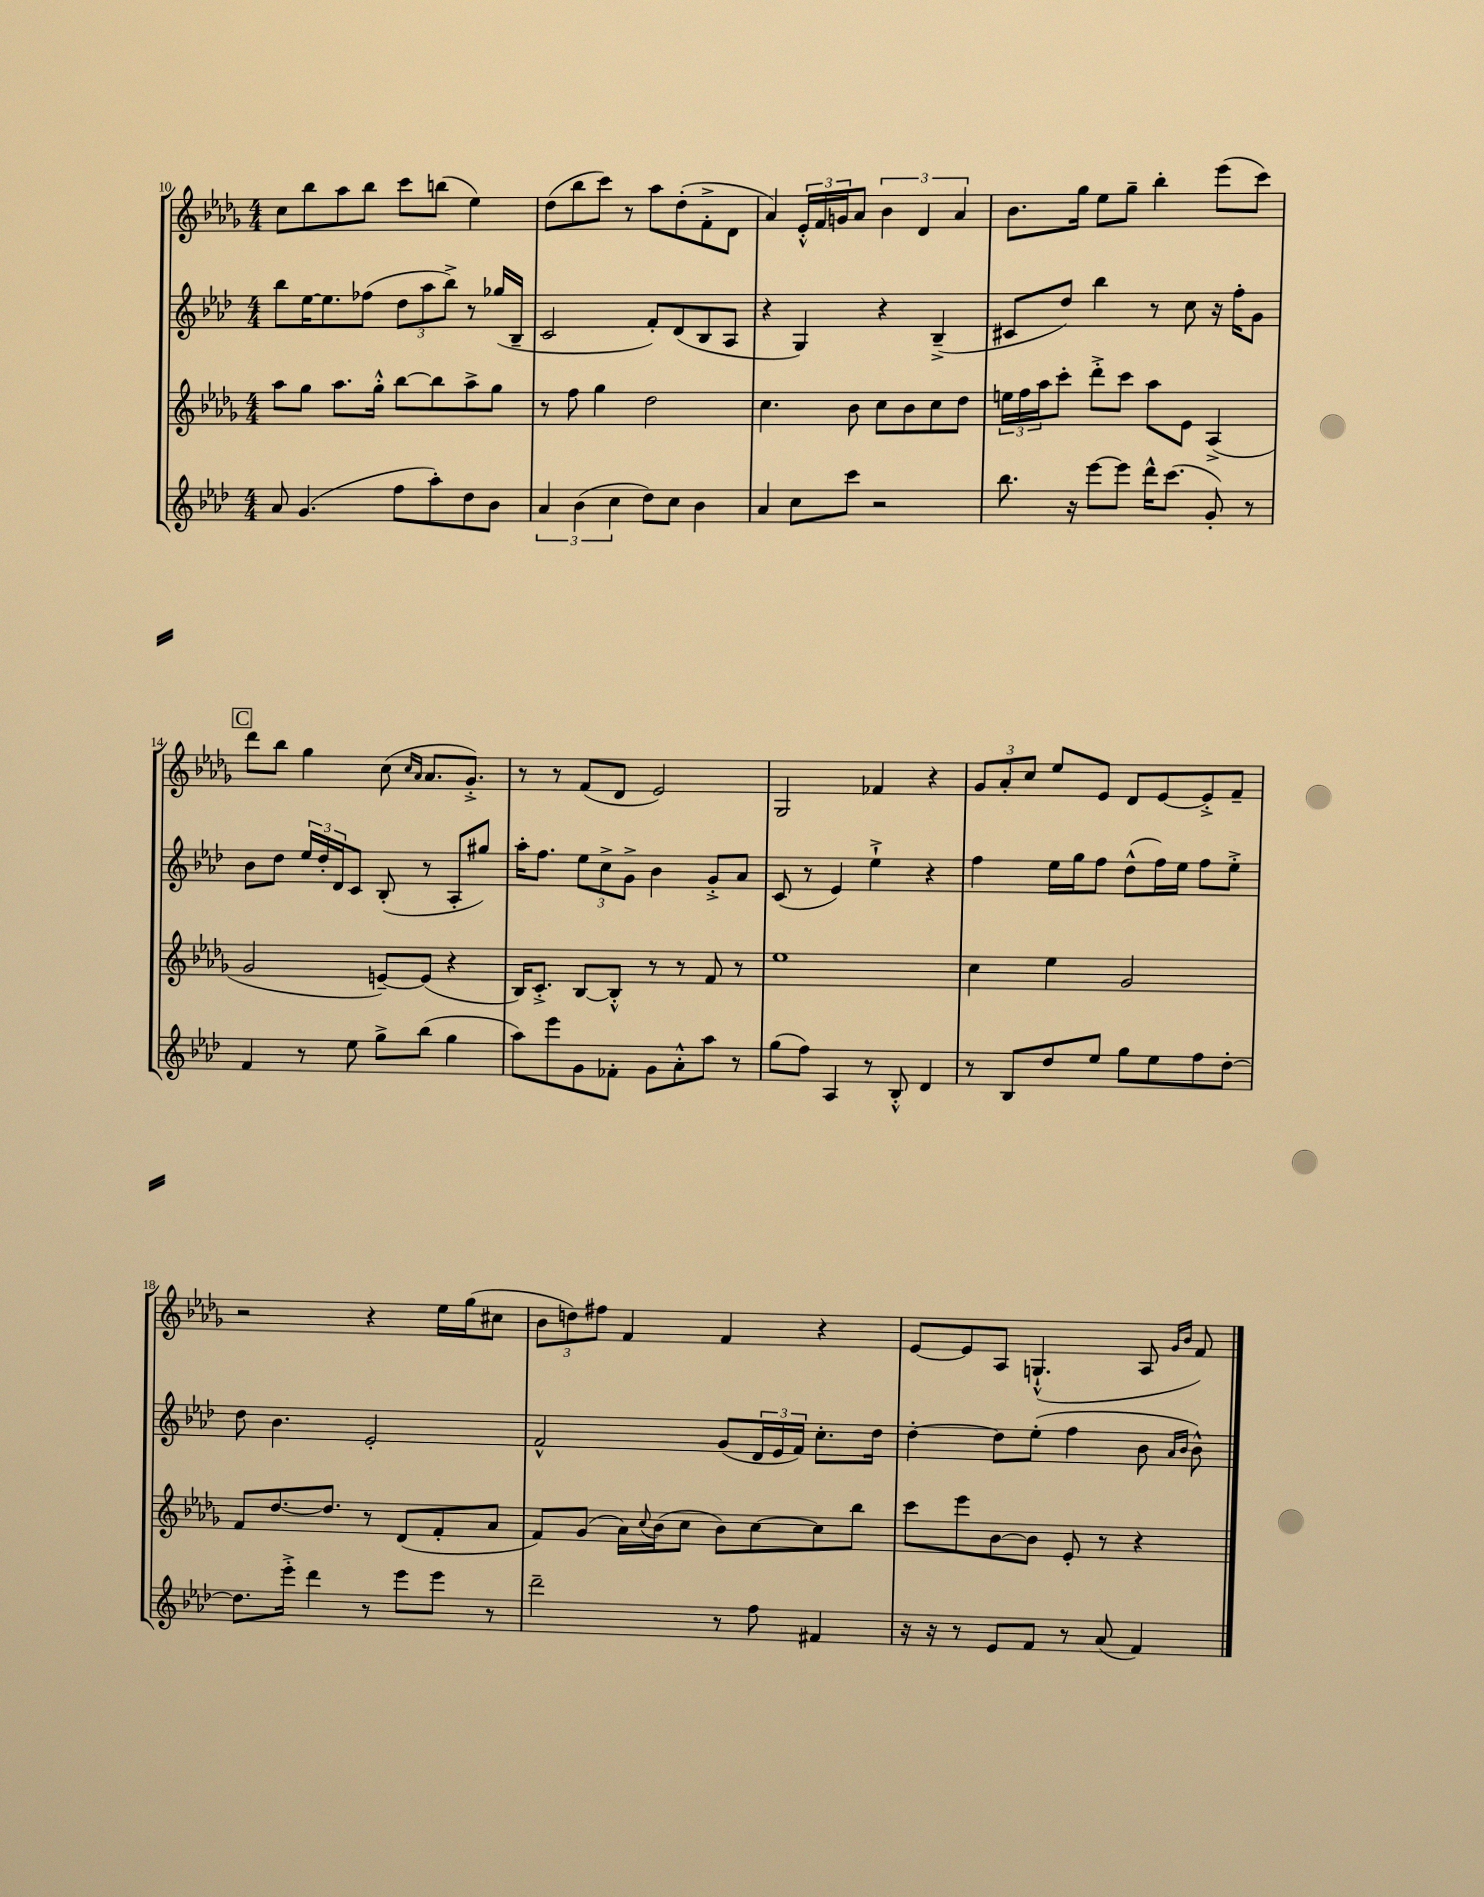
<<
\new StaffGroup <<
\new Staff = "s0" {
    \clef treble \key des \major \numericTimeSignature \time 4/4
    c''8 bes''8 aes''8 bes''8 c'''8 b''8( ees''4) |
    des''8( bes''8 c'''8) r8 aes''8 des''8-.( f'8-.-> des'8 |
    aes'4) \tuplet 3/2 { ees'16-.-^ f'16 g'16 } aes'8 \tuplet 3/2 { bes'4 des'4 aes'4 } |
    bes'8. ges''16 ees''8 ges''8-- bes''4-. ees'''8( c'''8) |
    \mark \markup { \box "C" } des'''8 bes''8 ges''4 c''8( \grace { c''16 aes'16 } aes'8. ges'8.-.->) |
    r8 r8 f'8( des'8 ees'2) |
    ges2 fes'4 r4 |
    \tuplet 3/2 { ges'8 aes'8-. c''8 } ees''8 ees'8 des'8 ees'8~ ees'8-.-> f'8-- |
    r2 r4 ees''16 ges''16( cis''8 |
    \tuplet 3/2 { bes'8 d''8) fis''8 } f'4 f'4 r4 |
    ees'8~ ees'8 aes8 g4.-!-^( aes8 \grace { ges'16 bes'16 } f'8) \bar "|." |
}
\new Staff = "s1" {
    \clef treble \key aes \major \numericTimeSignature \time 4/4
    bes''8 ees''16~ ees''8. fes''8( \tuplet 3/2 { des''8 aes''8 bes''8->) } r8 ges''16( bes16-- |
    c'2 f'8-.) des'8( bes8 aes8 |
    r4 g4) r4 bes4--->( |
    cis'8 des''8) bes''4 r8 c''8 r16 f''16-. g'8 |
    \mark \markup { \box "C" } bes'8 des''8 \tuplet 3/2 { ees''16 des''16-. des'16 } c'8 bes8-.( r8 aes8-. gis''8) |
    aes''16-. f''8. \tuplet 3/2 { ees''8 c''8-> g'8-> } bes'4 g'8-.-> aes'8 |
    c'8( r8 ees'4) ees''4-!-> r4 |
    f''4 ees''16 g''16 f''8 des''8-^( f''16) ees''16 f''8 ees''8-.-> |
    des''8 bes'4. ees'2-. |
    f'2-^ g'8( \tuplet 3/2 { des'16 ees'16 f'16) } c''8.-. des''16 |
    des''4~-. des''8 ees''8-.( f''4 bes'8 \grace { aes'16 bes'16 } bes'8-^) \bar "|." |
}
\new Staff = "s2" {
    \clef treble \key des \major \numericTimeSignature \time 4/4
    aes''8 ges''8 aes''8. ges''16-.-^ bes''8~ bes''8 aes''8-> ges''8 |
    r8 f''8 ges''4 des''2 |
    c''4. bes'8 c''8 bes'8 c''8 des''8 |
    \tuplet 3/2 { e''16 f''16 aes''16 } c'''8-. des'''8-.-> c'''8 aes''8 ees'8 aes4->( |
    \mark \markup { \box "C" } ges'2 e'8~--) e'8( r4 |
    bes16) c'8.-.-> bes8~ bes8-.-^ r8 r8 f'8 r8 |
    ees''1 |
    c''4 ees''4 ges'2 |
    f'8 des''8.~ des''8. r8 des'8( f'8-. aes'8 |
    f'8) ges'8( aes'16) \appoggiatura { c''8 } bes'16( c''8 bes'8) c''8~ c''8 bes''8 |
    c'''8 ees'''8 bes'8~ bes'8 ees'8-. r8 r4 \bar "|." |
}
\new Staff = "s3" {
    \clef treble \key aes \major \numericTimeSignature \time 4/4
    aes'8 g'4.( f''8 aes''8-.) des''8 bes'8 |
    \tuplet 3/2 { aes'4 bes'4( c''4 } des''8) c''8 bes'4 |
    aes'4 c''8 c'''8 r2 |
    bes''8. r16 ees'''8~ ees'''8 des'''16-^ c'''8.( g'8-.) r8 |
    \mark \markup { \box "C" } f'4 r8 ees''8 g''8-> bes''8( g''4 |
    aes''8) ees'''8 g'8 fes'8-. g'8 aes'8-.-^ aes''8 r8 |
    g''8( f''8) aes4 r8 bes8-.-^ des'4 |
    r8 bes8 des''8 ees''8 g''8 ees''8 f''8 des''8~-. |
    des''8. ees'''16-.-> des'''4 r8 ees'''8 ees'''8 r8 |
    des'''2-- r8 f''8 fis'4 |
    r16 r16 r8 ees'8 f'8 r8 aes'8( f'4) \bar "|." |
}
>>
>>
\layout { \context { \Score currentBarNumber = #10 } }
